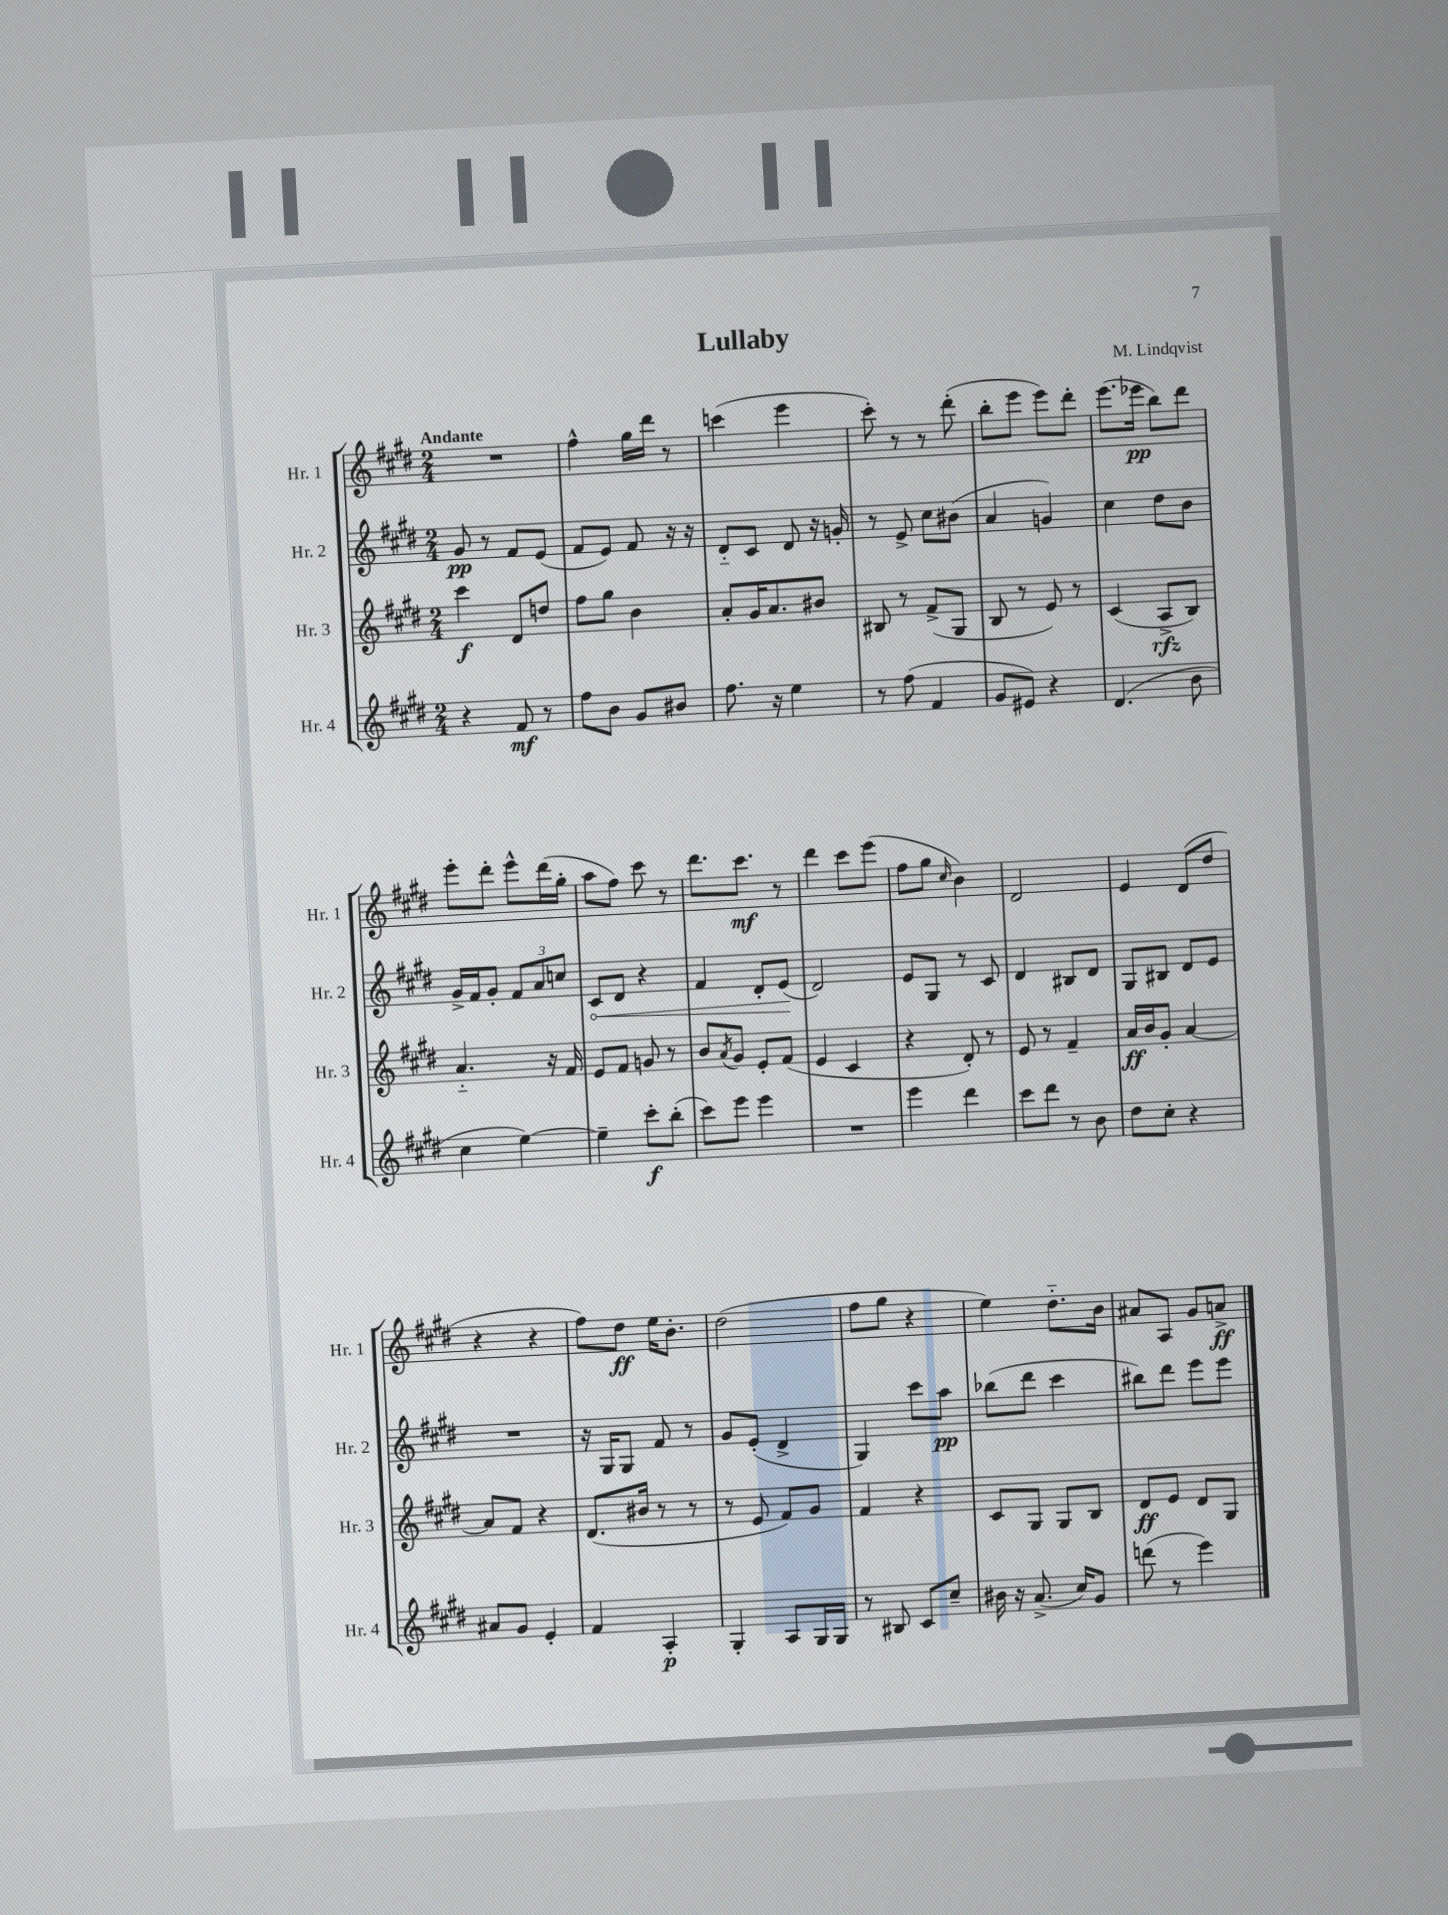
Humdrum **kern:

**kern	**kern	**kern	**kern
*staff4	*staff3	*staff2	*staff1
*clefG2	*clefG2	*clefG2	*clefG2
*k[f#c#g#d#]	*k[f#c#g#d#]	*k[f#c#g#d#]	*k[f#c#g#d#]
*M2/4	*M2/4	*M2/4	*M2/4
4r	4ccc#\	8g#/	2r
.	.	8r	.
8f#/	8d#/L	8f#/L	.
8r	8dd/J	(8e/J	.
=	=	=	=
8ff#\L	8ff#\L	8f#/L	4ff#^^\
8b\J	8gg#\J	8e/J)	.
8g#/L	4b\	8f#/	16gg#\LL
.	.	.	16ddd#\JJ
8b#/J	.	16r	8r
.	.	16r	.
=	=	=	=
8.ff#\	8a'/L	8d#'~/L	(4ccc\
.	16g#/K	8c#/J	.
16r	8.a/	.	.
4ee\	.	8d#/	4eee\
.	8b#/J	16r	.
.	.	16g'/	.
=	=	=	=
8r	8B#/	8r	8ccc#'\)
(8ff#\	8r	8e^/	8r
4f#/	(8f#^/L	8cc#\L	8r
.	8G#/J	(8b#\J	(8ddd#'\
=	=	=	=
8g#/L	8B/	4a/	8bb'\L
8e#/J)	8r	.	8eee\J
4r	8e/)	4g/)	8eee\L)
.	8r	.	8ddd#'\J
=	=	=	=
(4.d#/	(4c#/	4cc#\	(8.eee\L
.	.	.	16eee-\Jk
.	8A^/L	8dd#\L	8bb\L)
8b\	8B/J)	8b\J	8ddd#\J
=	=	=	=
4cc#\	4.a'~/	16g#^/LL	8eee'\L
.	.	16f#/J	.
.	.	8g#'/J	8ddd#'\J
[4ee\)	.	12f#/L	8eee^^\L
.	.	12a/	.
.	16r	.	(16ddd#\L
.	.	12cc/J	.
.	16f#/	.	16gg#'\JJ
=	=	=	=
4ee~\]	8e/L	8c#/L	8aa\L
.	8f#/J	8d#/J	8ff#\J)
8ccc#'\L	8g/	4r	8ccc#\
(8bb'\J	8r	.	8r
=	=	=	=
8ccc#\L)	8b/L	4f#/	8.ddd#\L
.	8qa/	.	.
8eee\J	8g#/J	.	.
.	.	.	8.ccc#\J
4eee\	8e'/L	8d#'/L	.
.	(8f#/J	(8e/J	8r
=	=	=	=
2r	4e/	2d#/)	4ddd#\
.	4c#/	.	8ccc#\L
.	.	.	(8eee\J
=	=	=	=
4eee\	4r	8e/L	8ff#\L
.	.	8G#/J	8gg#\J
.	.	.	16qqcc#/
4ddd#\	8d#'/)	8r	4b\)
.	8r	8c#/	.
=	=	=	=
8ccc#\L	8e/	4d#/	2d#/
8ddd#\J	8r	.	.
8r	4f#~/	8B#/L	.
8b\	.	8d#/J	.
=	=	=	=
8dd#\L	16a/LL	8G#/L	4e/
.	16b/J	.	.
8cc#'\J	8g#'/J	8B#/J	.
4r	[4a/	8d#/L	(8d#/L
.	.	8e/J	8dd#/J
=	=	=	=
8a#/L	8a/]L	2r	4r
8g#/J	8f#/J	.	.
4e'/	4r	.	4r
=	=	=	=
4f#/	(8.d#/L	16r	8ff#\L)
.	.	16G#/LK	.
.	.	8G#/J	8dd#\J
.	16b#/Jk	.	.
4A'/	8r	8f#/	16ee\LK
.	.	.	8.b'\J
.	8r	8r	.
=	=	=	=
4G#'/	8r	8g#/L	(2dd#\
.	8e/	(8e'/J	.
8A/L	8f#/L)	4d#^/	.
16G#/L	8g#/J	.	.
16G#/JJ	.	.	.
=	=	=	=
8r	4f#/	4G#/)	8ff#\L
8B#/	.	.	8gg#\J
8c#/L	4r	8ccc#\L	4r
8cc#~/J	.	8aa\J	.
=	=	=	=
16b#\	8c#/L	(8bb-\L	4ee\)
16r	.	.	.
(8.a^/	8G#/J	8ddd#\J	.
.	8G#/L	4ccc#\	8.dd#'~\L
16cc#/LK)	.	.	.
8g#/J	8B/J	.	.
.	.	.	16b\Jk
=	=	=	=
(8ddd\	8d#/L	8bb#\L)	8a#/L
8r	8e/J	8ddd#\J	8A/J
4eee\)	8d#/L	8eee\L	8g#/L
.	8G#/J	8eee\J	8a^/J
==	==	==	==
*-	*-	*-	*-
